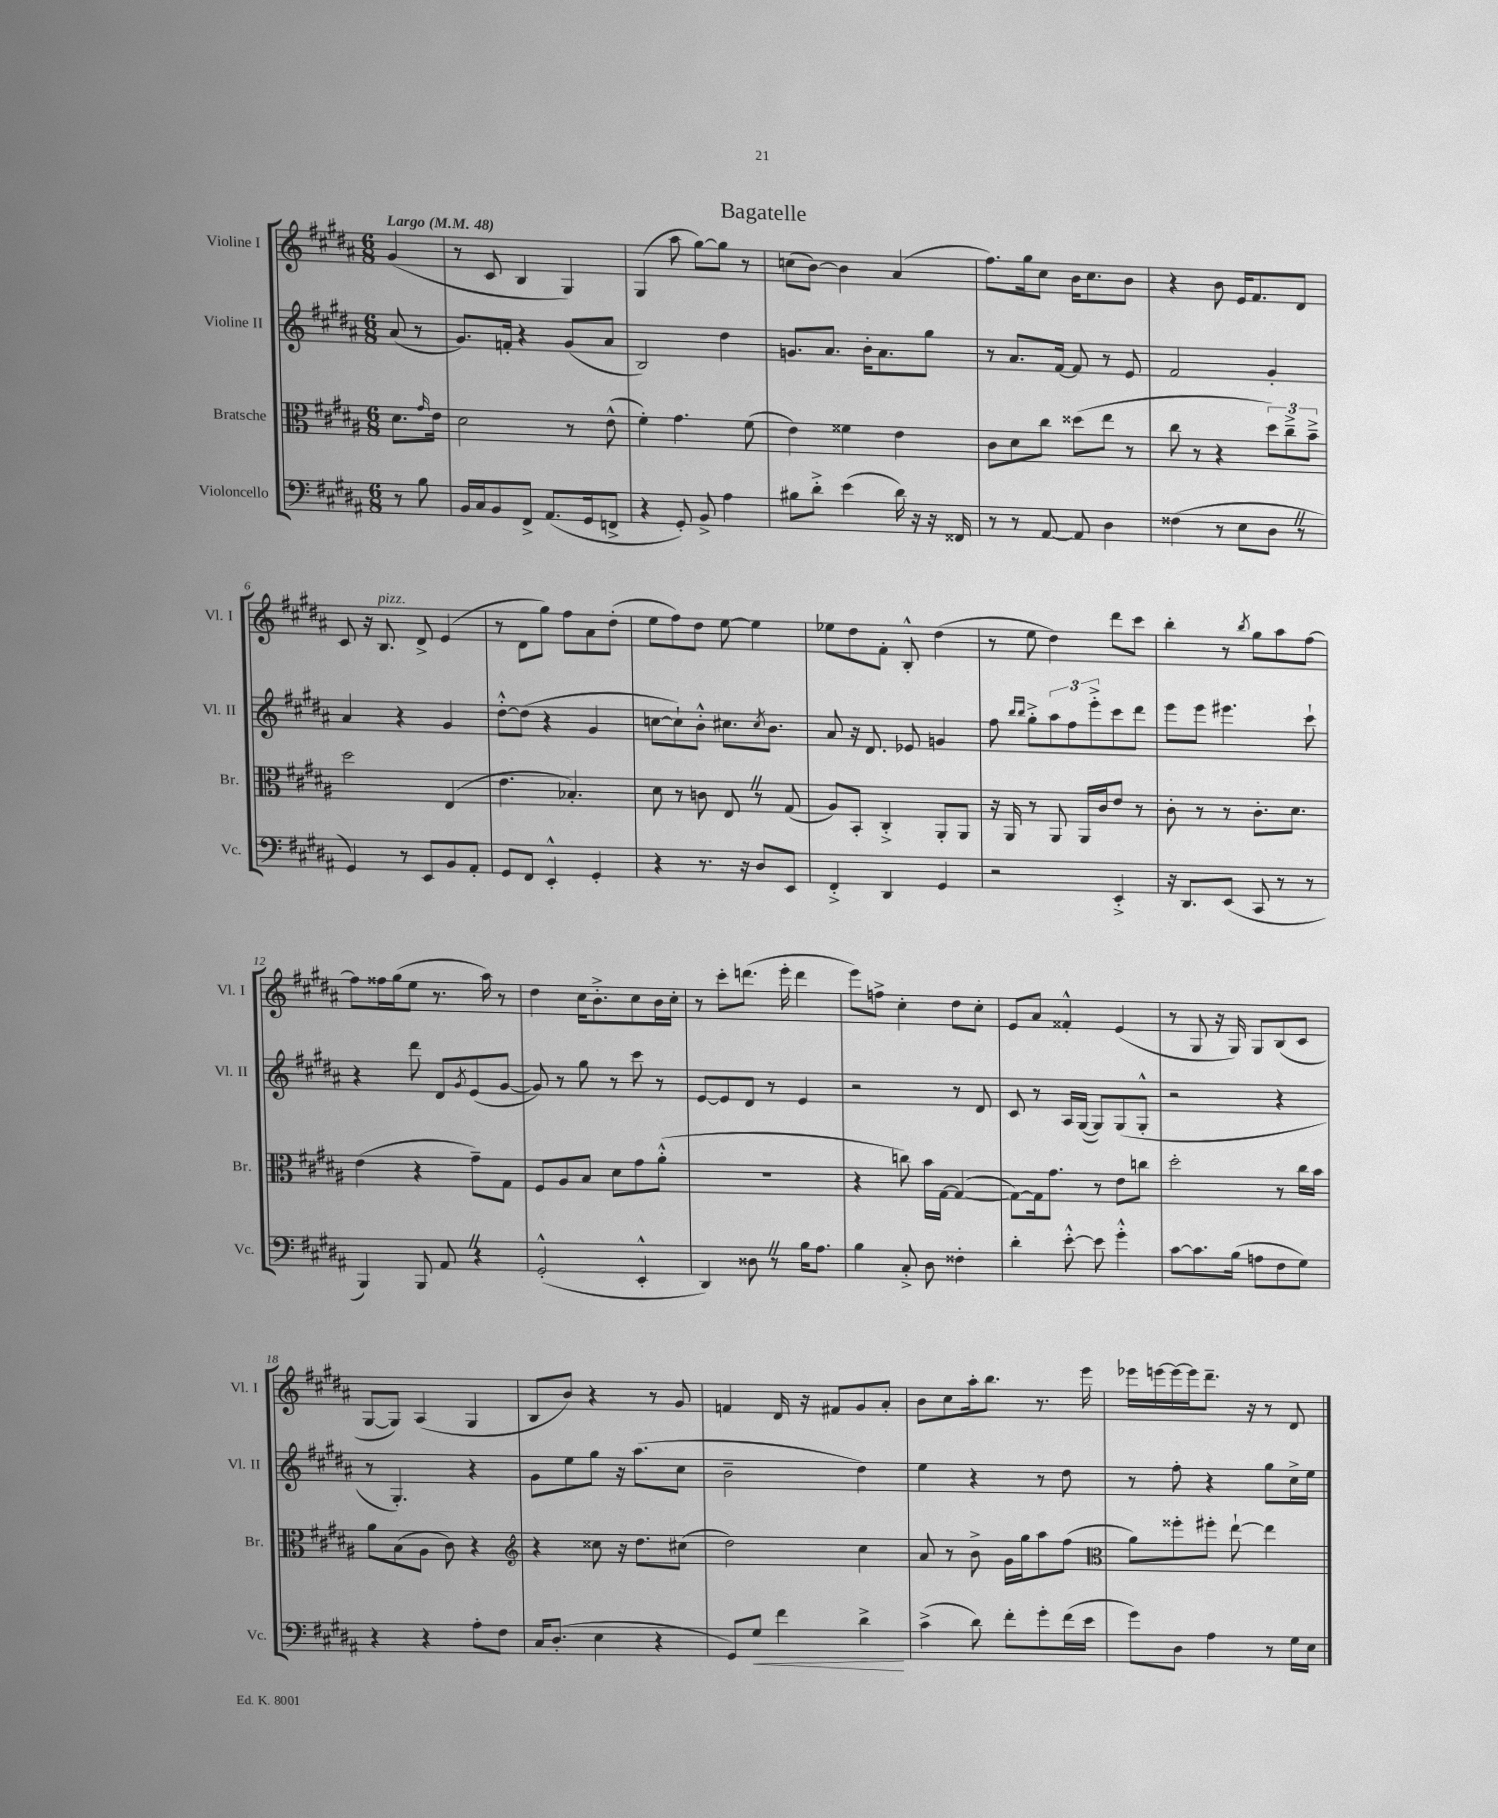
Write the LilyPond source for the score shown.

\header { title = "Bagatelle" }
<<
\new StaffGroup <<
\new Staff = "s0" \with { instrumentName = "Violine I" shortInstrumentName = "Vl. I" } {
    \clef treble \key b \major \numericTimeSignature \time 6/8 \partial 4 \tempo "Largo" 4 = 48
    gis'4( |
    r8 cis'8 b4 gis4) |
    gis4( ais''8 gis''8~) gis''8 r8 |
    c''8( b'8~) b'4 ais'4( |
    fis''8.) gis''16 cis''8 b'16 cis''8. b'8 |
    r4 b'8 e'16 fis'8. dis'8 |
    cis'8 r16 b8.^\markup { \italic "pizz." } dis'8-> e'4( |
    r8 dis'8 gis''8) fis''8 ais'8 dis''8-.( |
    e''8 fis''8) dis''8 e''8~ e''4 |
    ees''8 dis''8 fis'8-. b8-.-^ dis''4( |
    r8 e''8 dis''4) dis'''8 cis'''8 |
    b''4-. r8 \acciaccatura { b''8 } gis''8 ais''8 fis''8~ |
    fis''8 fisis''16 gis''16( e''8 r8. ais''16) r8 |
    dis''4 cis''16 b'8.-.-> cis''8 b'16 cis''16-. |
    r8 cis'''8-. d'''8.( e'''16-. d'''4 |
    e'''8) f''8-> cis''4-. dis''8 cis''8-. |
    e'8 ais'8 fisis'4-.-^ e'4( |
    r8 gis8 r16 gis16) gis8 b8( cis'8 |
    gis8~ gis8) ais4( gis4 |
    b8 b'8) r4 r8 gis'8 |
    f'4 dis'16 r16 fis'8 gis'8 ais'8-. |
    b'8 cis''8 ais''16-. b''8. r8. e'''16 |
    ees'''16 e'''16~ e'''16~ e'''16 dis'''8.-- r16 r8 dis'8 \bar "|." |
}
\new Staff = "s1" \with { instrumentName = "Violine II" shortInstrumentName = "Vl. II" } {
    \clef treble \key b \major \numericTimeSignature \time 6/8 \partial 4
    ais'8( r8 |
    gis'8.) f'16-. r4 gis'8( ais'8 |
    b2) dis''4 |
    g'8. ais'8. b'16-. ais'8. gis''8 |
    r8 ais'8. fis'16~ fis'8 r8 e'8 |
    fis'2 gis'4-. |
    ais'4 r4 gis'4 |
    dis''8~-.-^ dis''8( r4 gis'4 |
    c''8~ c''8-!) b'8-.-^ cis''8. \acciaccatura { cis''8 } b'8. |
    ais'8 r16 dis'8. ees'8 g'4 |
    fis''8 \grace { b''16 b''16 } gis''8-.-> \tuplet 3/2 { ais''8 fis''8 e'''8-.-> } cis'''8 dis'''8 |
    e'''8 e'''8 eis'''4. cis'''8-! |
    r4 dis'''8 dis'8 \acciaccatura { gis'8 } e'8( gis'8~ |
    gis'8) r8 gis''8 r8 cis'''8 r8 |
    e'8~ e'8 dis'8 r8 e'4 |
    r2 r8 dis'8 |
    cis'8 r8 ais16 gis16~( gis8) gis8( gis8-.-^ |
    r2 r4 |
    r8 gis4.-.) r4 |
    gis'8 e''8 gis''8 r16 ais''8.( cis''8 |
    b'2-- dis''4) |
    e''4 r4 r8 dis''8 |
    r8 fis''8-. r4 gis''8 cis''16-> e''16 \bar "|." |
}
\new Staff = "s2" \with { instrumentName = "Bratsche" shortInstrumentName = "Br." } {
    \clef alto \key b \major \numericTimeSignature \time 6/8 \partial 4
    dis'8. \grace { gis'16 } e'16 |
    dis'2 r8 e'8-^( |
    fis'4-.) gis'4. fis'8( |
    e'4) fisis'4 e'4 |
    cis'8 dis'8 cis''8 disis''8( e''8 r8 |
    cis''8 r8 r4 \tuplet 3/2 { dis''8) cis''8---> b'8---> } |
    dis''2 e4( |
    e'4. bes4.-.) |
    dis'8 r8 c'8 e8 \once \override BreathingSign.text = \markup { \musicglyph "scripts.caesura.straight" } \breathe r8 gis8( |
    ais8) b,8-. cis4-.-> ais,8-. ais,8 |
    r16 ais,16 r8 ais,8 ais,16 cis'16 e'8 r8 |
    cis'8-. r8 r8 cis'8.-. dis'8. |
    e'4( r4 gis'8--) gis8 |
    fis8 ais8 b8 dis'8 gis'8 ais'8-.-^( |
    R2. |
    r4 c''8) b'16 gis16~ gis4~( |
    gis8~) gis16 gis'8. r8 e'8 c''8 |
    dis''2-. r8 cis''16 b'16 |
    ais'8 b8( ais8 cis'8) r4 |
    \clef treble r4 cisis''8 r16 dis''8. cis''8( |
    dis''2) cis''4 |
    ais'8 r8 b'8-> gis'16 gis''16 ais''8 fis''8( |
    \clef alto ais'8) fisis''8-. fis''8-. e''8~-! e''4 \bar "|." |
}
\new Staff = "s3" \with { instrumentName = "Violoncello" shortInstrumentName = "Vc." } {
    \clef bass \key b \major \numericTimeSignature \time 6/8 \partial 4
    r8 b8 |
    b,16 cis16 b,8 fis,8-> ais,8.( gis,16 f,8-> |
    r4 gis,8-.) b,8-> ais4 |
    bis8 dis'8-.-> e'4( dis'16) r16 r16 fisis,16 |
    r8 r8 ais,8~ ais,8 dis4 |
    fisis4( r8 e8 dis8 \once \override BreathingSign.text = \markup { \musicglyph "scripts.caesura.straight" } \breathe r8 |
    gis,4) r8 e,8 b,8 ais,8-. |
    gis,8 fis,8 e,4-.-^ gis,4-. |
    r4 r8. r16 dis8 e,8 |
    fis,4-.-> dis,4 gis,4 |
    r2 e,4-.-> |
    r16 dis,8. e,8( cis,8 r8 r8 |
    b,,4) b,,8 ais,8 \once \override BreathingSign.text = \markup { \musicglyph "scripts.caesura.straight" } \breathe r4 |
    gis,2-.-^( e,4-.-^ |
    dis,4) disis8 \once \override BreathingSign.text = \markup { \musicglyph "scripts.caesura.straight" } \breathe r8 b16 ais8. |
    b4 cis8-.-> dis8 fisis4-. |
    dis'4-. e'8~-.-^ e'8 gis'4-.-^ |
    cis'8~ cis'8. b16( a8 fis8 gis8) |
    r4 r4 ais8-. fis8 |
    cis16 dis8.-.( e4 r4 |
    gis,8) gis8\< fis'4 dis'4->\! |
    cis'4->( dis'8) fis'8-. gis'8-. fis'16( e'16 |
    gis'8) dis8 ais4 r8 gis16 e16 \bar "|." |
}
>>
>>
